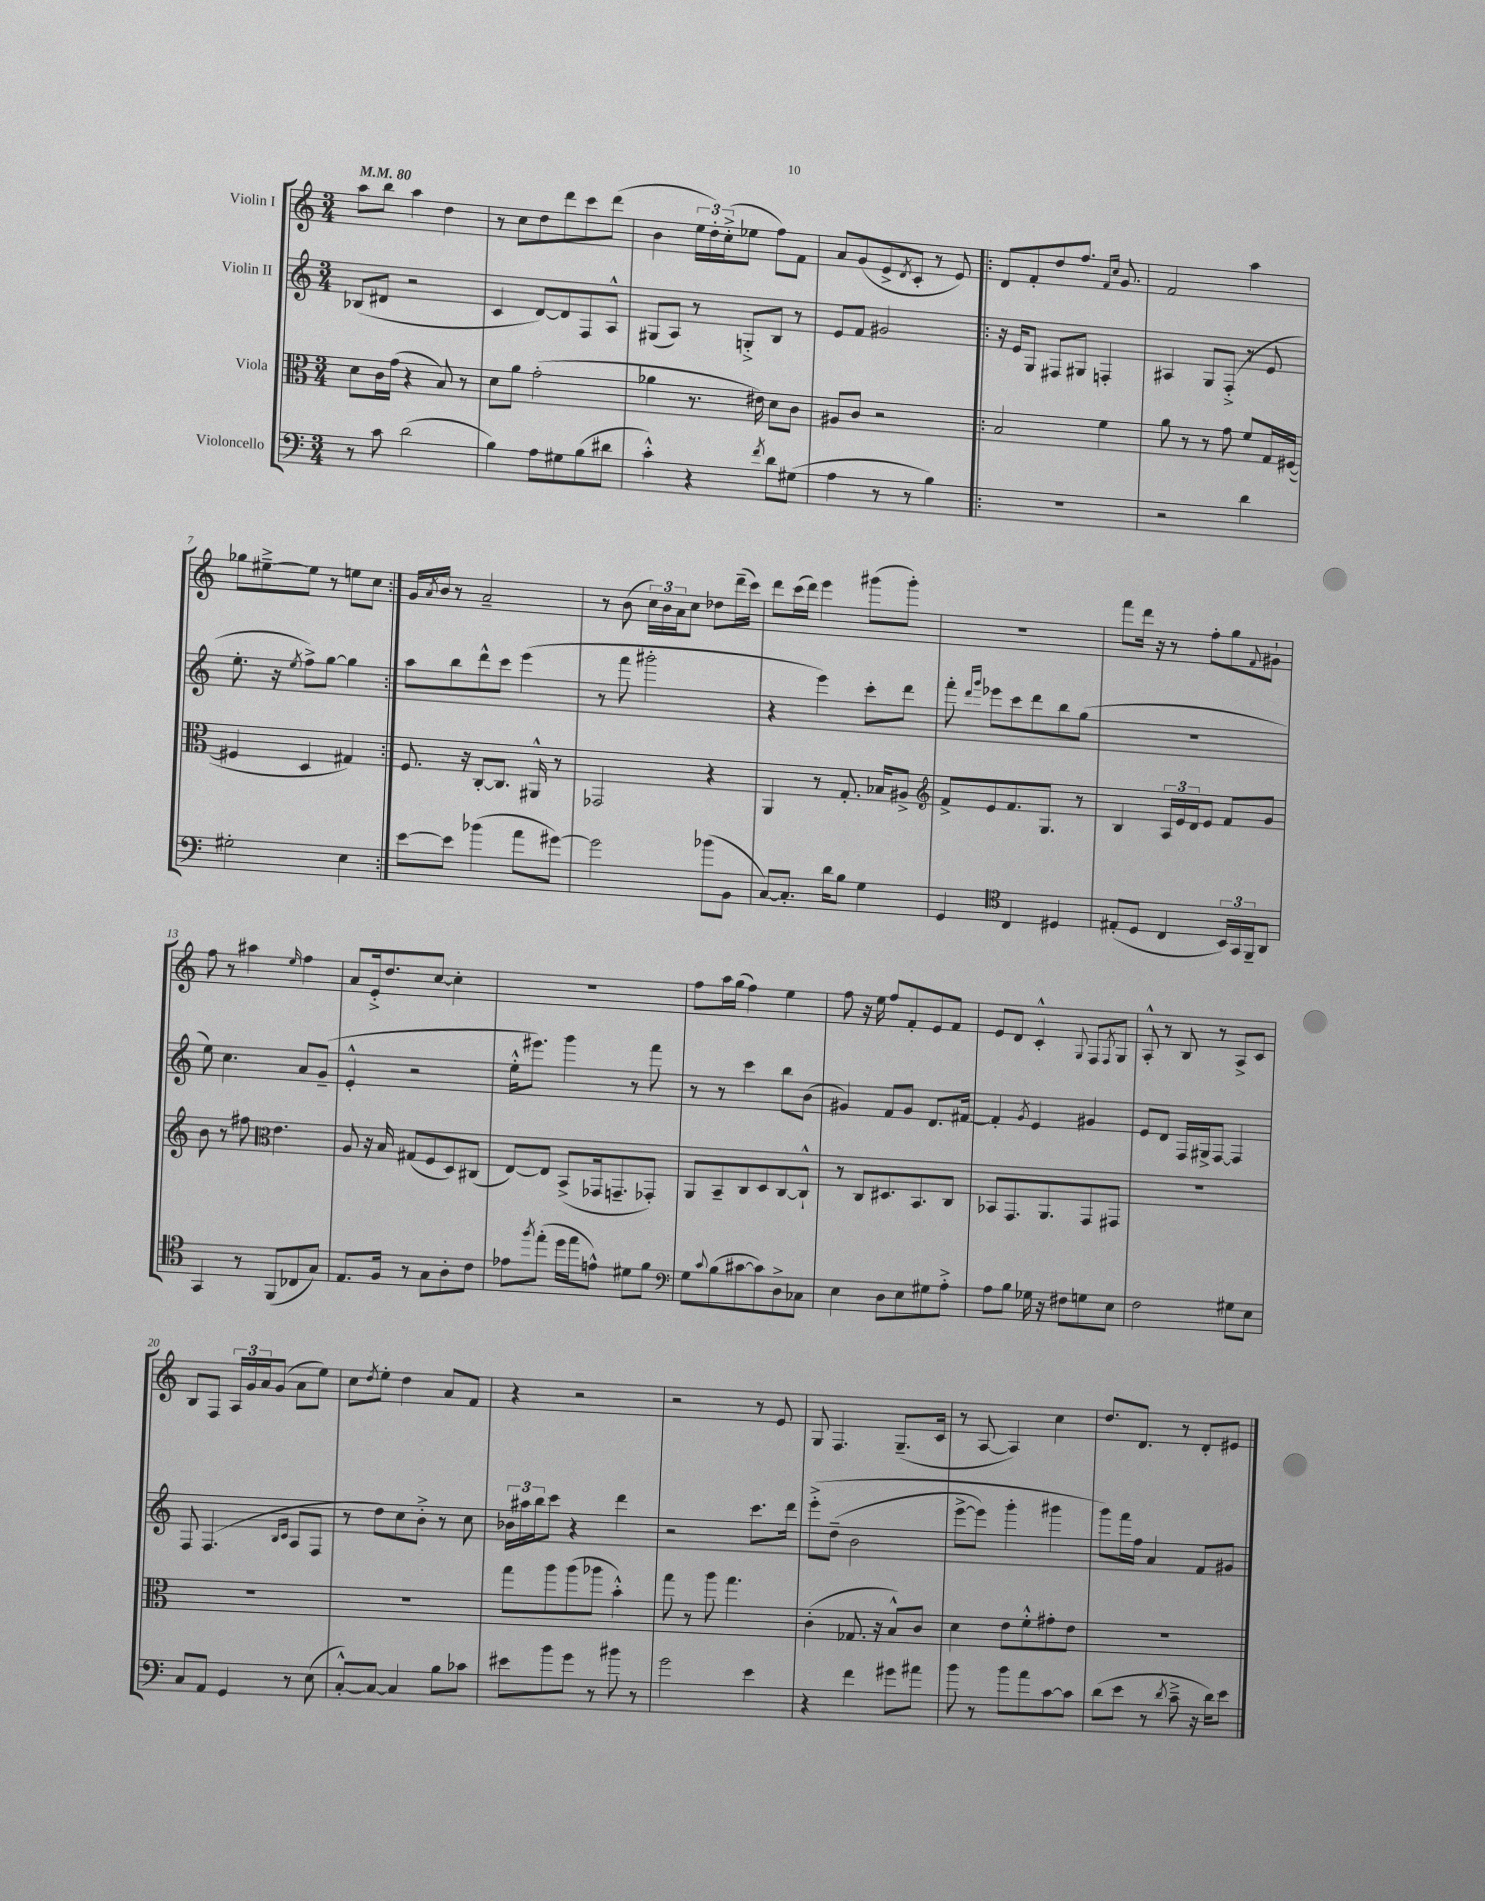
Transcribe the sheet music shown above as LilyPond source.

<<
\new StaffGroup <<
\new Staff = "s0" \with { instrumentName = "Violin I" } {
    \clef treble \key c \major \numericTimeSignature \time 3/4 \tempo 4 = 80
    a''8 b''8 a''4 d''4 |
    r8 c''8 d''8 d'''8 c'''8 d'''8( |
    b'4 \tuplet 3/2 { e''16 d''16-.) c''16-.->( } ees''8 f''8) f'8 |
    a'8 g'8( e'8-> \acciaccatura { d'8 } c'8-. r8 e'8) |
    \repeat volta 2 { d'8 f'8-. d''8 f''8. \grace { f'16 c''16 } g'8. |
    f'2 a''4 |
    ges''8 eis''8~---> eis''8 r8 e''8 c''8 | }
    g'16 \acciaccatura { a'8 } b'16 r8 a'2-- |
    r8 b'8( \tuplet 3/2 { c''16) b'16 a'16 } c''8 des''8 d'''16--( c'''16) |
    d'''8 c'''16( d'''16) e'''4 gis'''8( gis'''8-.) |
    R2. |
    f'''8 d'''16 r16 r8 f''8-. g''8 \appoggiatura { f'8 } gis'8-! |
    f''8 r8 ais''4 \grace { e''16 } f''4 |
    a'8 e'16-.-> d''8. c''8~ c''4-. |
    R2. |
    f''8 a''16 g''16( f''4) e''4 |
    f''8 r16 e''16 f''8 f'8-. e'8 f'8 |
    e'8 d'8 c'4-.-^ \appoggiatura { g8 } f8 \acciaccatura { f8 } g8 |
    a8-.-^ r8 b8 r8 a8-> c'8 |
    b8 f8 \tuplet 3/2 { a16 g'16 a'16 } g'8( a'8 e''8) |
    c''8 \acciaccatura { d''8 } e''8-. d''4 a'8 f'8 |
    r4 r2 |
    r2 r8 e'8 |
    g8 f4. g8.--( c'16 |
    r8 a8~ a4) c''4 |
    d''8. d'8. r8 d'8-. eis'8 \bar "|." |
}
\new Staff = "s1" \with { instrumentName = "Violin II" } {
    \clef treble \key c \major \numericTimeSignature \time 3/4
    bes8( dis'8 r2 |
    c'4 d'8~) d'8 f8 a8-^ |
    gis8( a8) r8 g8-.-> b8 r8 |
    e'8 f'8 gis'2 |
    \repeat volta 2 { r16 e'16 g8 fis8 gis8 f4-. |
    ais4 g8 f8-.->( r8 e'8 |
    e''8.-. r16 \acciaccatura { e''8 } f''8->) g''8~ g''4 | }
    a''8 b''8 d'''8-^ c'''8 e'''4( |
    r8 f'''8 gis'''2-. |
    r4 e'''4) c'''8-. d'''8 |
    f'''8-. \grace { d'''16 g'''16 } ees'''8 c'''8 d'''8 b''8 g''8( |
    R2. |
    e''8) c''4. a'8 g'8--( |
    e'4-.-^ r2 |
    e''16-.-^ eis'''8.) g'''4 r8 f'''8 |
    r8 r8 c'''4 b''8 b'8( |
    gis'4) f'8 gis'8 d'8. fis'16~ |
    fis'4-. \acciaccatura { g'8 } e'4 gis'4 |
    e'8 d'8 f16 gis16-> f8~ f4 |
    f8 f4.( \grace { b16 c'16 } a8 f8 |
    r8 d''8) c''8 b'8-.-> r8 c''8 |
    \tuplet 3/2 { bes'16 ais''16 b''16 } c'''8 r4 d'''4 |
    r2 c'''8. d'''16 |
    e'''8-.->\( d''8--( b'2 |
    e'''8~-> e'''8) g'''4-. gis'''4 |
    g'''8\) f'''16 f''16 a'4 f'8 gis'8 \bar "|." |
}
\new Staff = "s2" \with { instrumentName = "Viola" } {
    \clef alto \key c \major \numericTimeSignature \time 3/4
    d'8 c'16 g'16( r4 b8) r8 |
    d'8 a'8 g'2-.( |
    aes'4 r8. eis'16) d'8 c'8 |
    ais8 c'8 r2 |
    \repeat volta 2 { b2 f'4 |
    a'8 r8 r8 g'8 f'8 g16 fis16~( |
    fis4 d4 gis4) | }
    f8. r16 c8~-. c8. ais,16-^ r8 |
    ges,2 r4 |
    a,4 r8 g8.-. bes16 ais8-> |
    \clef treble f'8-> e'8 f'8. g8. r8 |
    b4 \tuplet 3/2 { a16 e'16 d'16 } e'8 f'8 g'8 |
    b'8 r8 fis''8 \clef alto e'4. |
    a8 r16 b16 gis8( f8 d8) cis8( |
    e8~) e8 b,8->( ges,16 g,8.-- ges,8-.) |
    a,8 b,8-- c8 d8 c8~ c8-!-^ |
    r8 c8 dis8. b,8. c8 |
    bes,8 g,8. a,8. g,8 gis,8 |
    R2. |
    R2. |
    R2. |
    g''8 a''8 a''8( aes''8 b'4-.-^) |
    g''8 r8 a''8 g''4. |
    c'4-.( ges8. r16 b8-^) c'8 |
    d'4 e'8 f'8-.-^ gis'8-. e'8 |
    R2. \bar "|." |
}
\new Staff = "s3" \with { instrumentName = "Violoncello" } {
    \clef bass \key c \major \numericTimeSignature \time 3/4
    r8 c'8 d'2( |
    b4) a8 gis8 b8( dis'8 |
    c'4-.-^) r4 \acciaccatura { f'8 } d'8 gis8( |
    a4 r8 r8 b4) |
    \repeat volta 2 { R2. |
    r2 d'4 |
    gis2-. e4 | }
    e'8~ e'8 bes'4( a'8 gis'8~) |
    gis'2 bes'8( b,8 |
    c8~) c8.-. d'16 b8 g4 |
    g,4 \clef tenor c4 dis4 |
    eis8-.( d8 c4 \tuplet 3/2 { b,16) g,16 f,16-- } a,8 |
    g,4 r8 f,8( ces8 g8) |
    e8. f16 r8 g8 a8-. c'8 |
    ees'8 \acciaccatura { f''8 } e''8-.( d''16 e''16 e'8-^) dis'8 f'8 |
    \clef bass g8 \appoggiatura { c'8 } b8( cis'8~ cis'8) d8-> ces8 |
    e4 d8 e8 gis8 a8-.-> |
    a8 b8 ges16 r16 fis8 g8 e8 |
    f2 gis8 e8 |
    c8 a,8 g,4 r8 e8( |
    c8~-.-^) c8~ c4 b8 ces'8 |
    eis'8 b'8 g'8 r8 bis'8 r8 |
    g'2 e'4 |
    r4 f'4 gis'8 ais'8 |
    b'8 r8 b'8 a'8 c'8~ c'8 |
    d'8( e'8 r8 \acciaccatura { d'8 } c'8---> r16 d'16) e'8 \bar "|." |
}
>>
>>
